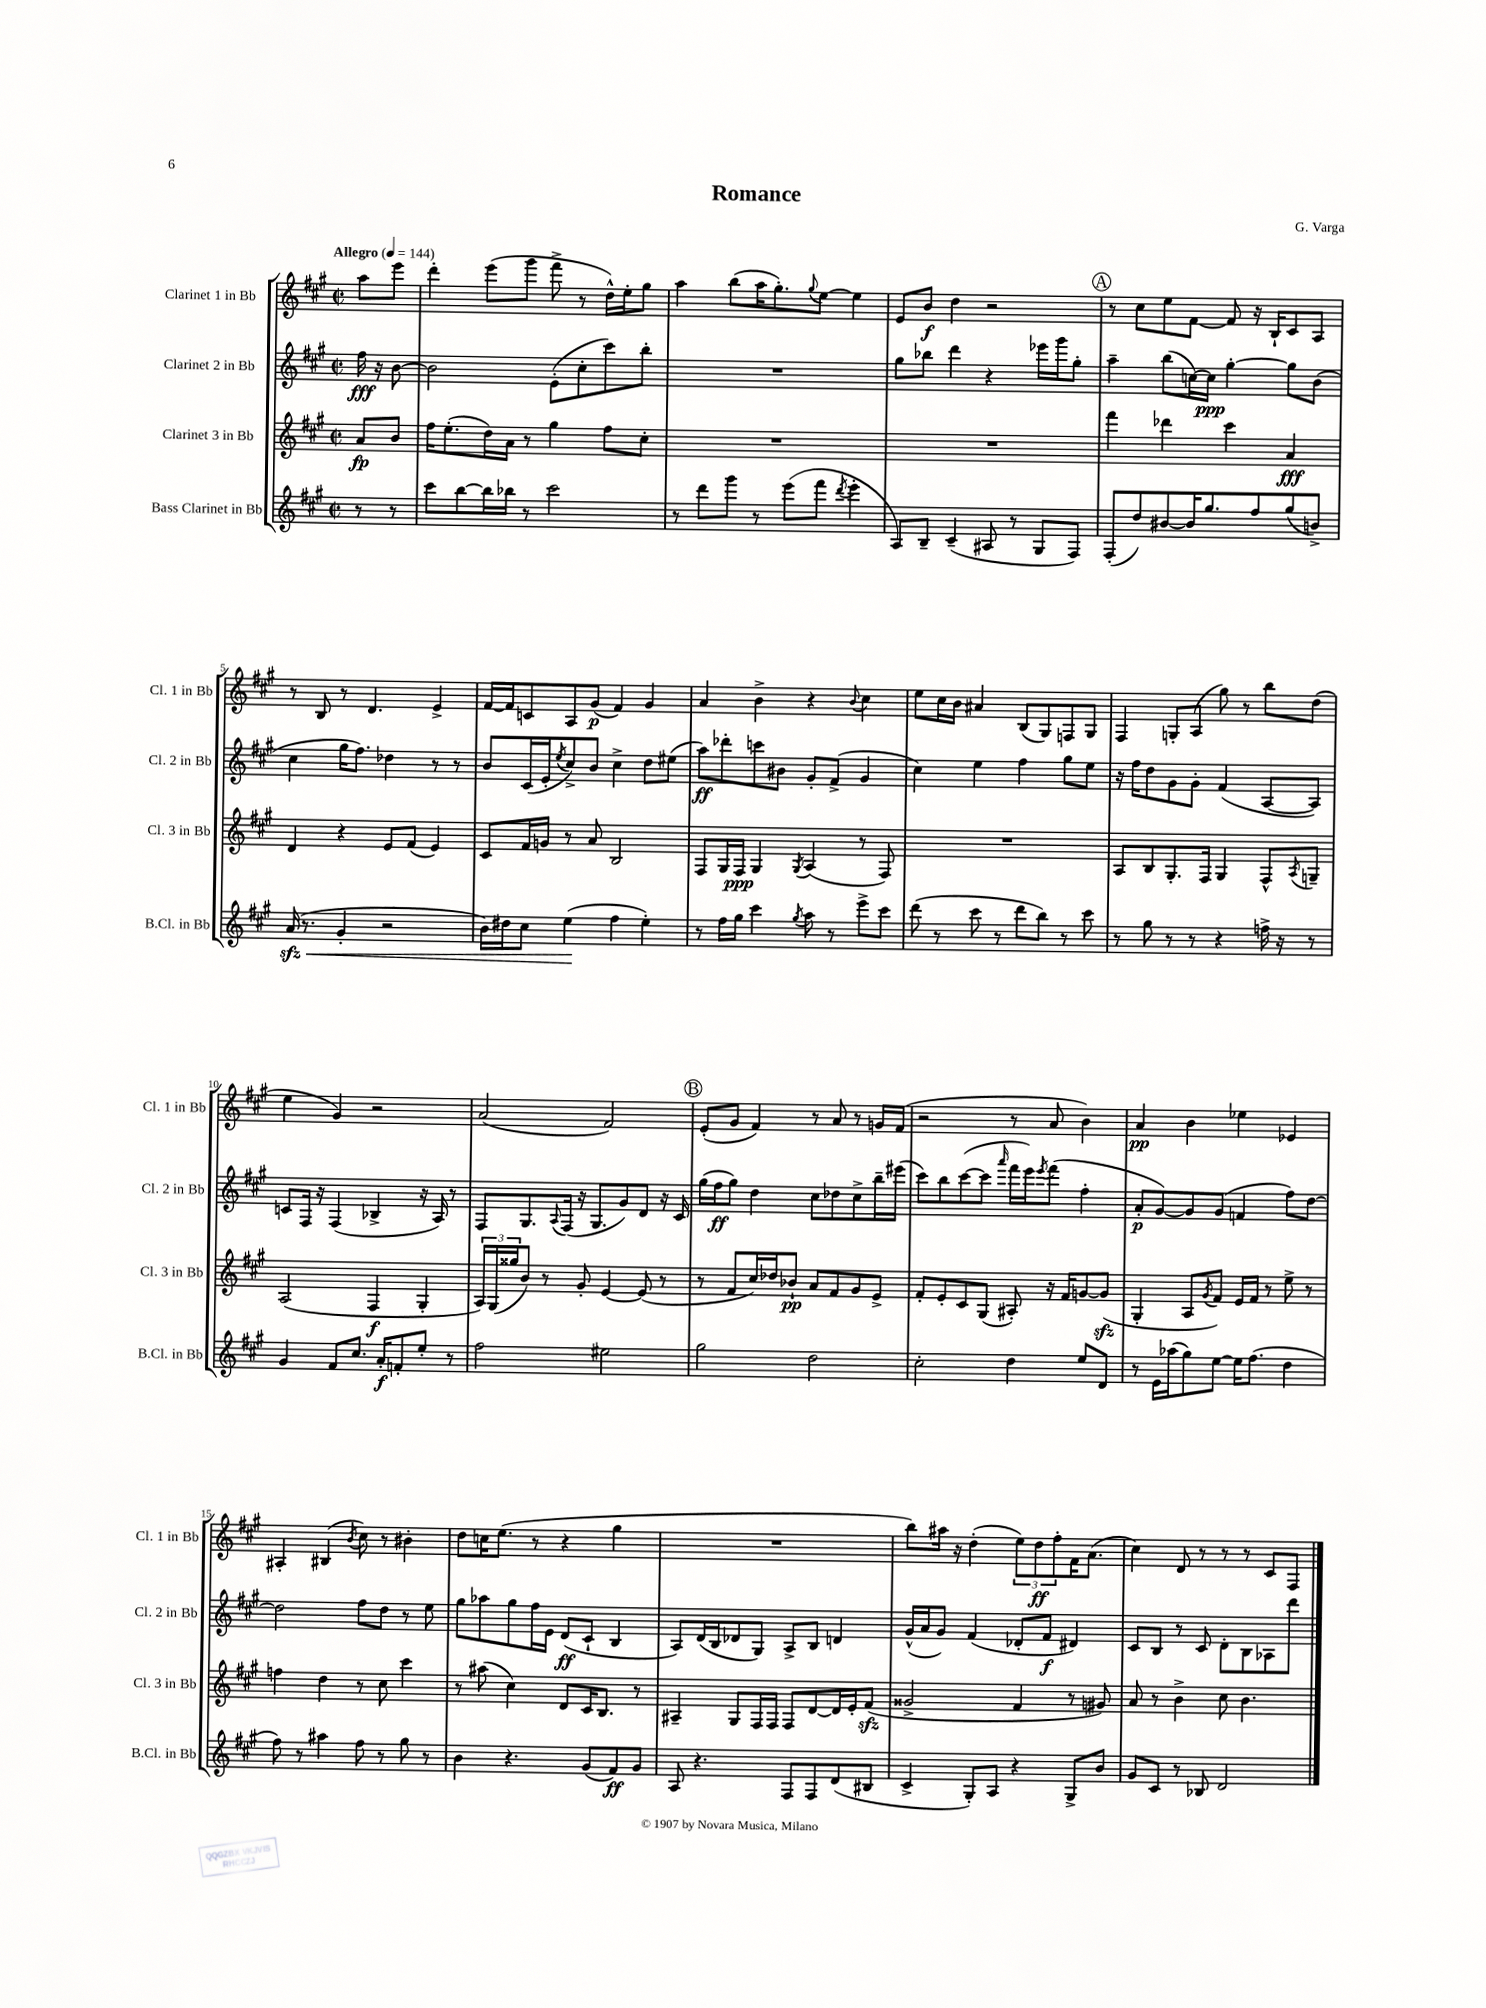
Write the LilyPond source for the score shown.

\header { title = "Romance" composer = "G. Varga" }
<<
\new StaffGroup <<
\new Staff = "s0" \with { instrumentName = "Clarinet 1 in Bb" shortInstrumentName = "Cl. 1 in Bb" } {
    \clef treble \key a \major \defaultTimeSignature \time 2/2 \partial 4 \tempo "Allegro" 4 = 144
    a''8 e'''8 |
    d'''4-. e'''8( gis'''8 fis'''8-> r8 d''16-^) e''16-. gis''8 |
    a''4 b''8( a''16 gis''8.-.) \appoggiatura { gis''8 } e''8~ e''4 |
    e'8 b'8\f d''4 r2 |
    \mark \markup { \circle "A" } r8 cis''8 e''8 fis'8~ fis'8 r16 b16-! cis'8 a8 |
    r8 b8 r8 d'4. e'4-> |
    fis'16~ fis'16 c'8 a8 gis'8\p( fis'4) gis'4 |
    a'4 b'4-> r4 \appoggiatura { b'8 } cis''4 |
    e''8 cis''16 b'16 ais'4 b8( gis8) f8 gis8 |
    fis4 g8-. a8( gis''8) r8 b''8 d''8( |
    e''4 gis'4) r2 |
    a'2( fis'2) |
    \mark \markup { \circle "B" } e'8-.( gis'8 fis'4) r8 a'8 r8 g'16 fis'16( |
    r2 r8 a'8 b'4) |
    a'4\pp b'4 ees''4 ees'4 |
    ais4-. bis4( \acciaccatura { b'8 } cis''8) r8 bis'4-. |
    d''8 c''16 e''8.( r8 r4 gis''4 |
    R1 |
    b''8) ais''16 r16 d''4-.( \tuplet 3/2 { e''8) d''8\ff fis''8-. } fis'16 a'8.( |
    cis''4) d'8 r8 r8 r8 cis'8 fis8 \bar "|." |
}
\new Staff = "s1" \with { instrumentName = "Clarinet 2 in Bb" shortInstrumentName = "Cl. 2 in Bb" } {
    \clef treble \key a \major \defaultTimeSignature \time 2/2 \partial 4
    fis''16\fff r16 b'8~ |
    b'2 e'8-.( cis''8-. cis'''8) b''8-. |
    R1 |
    gis''8 bes''8 d'''4 r4 ees'''16 gis'''16 gis''8-. |
    \mark \markup { \circle "A" } a''4-- b''8( c''16~) c''16\ppp gis''4~-. gis''8 b'8( |
    cis''4 gis''16 fis''8.) des''4 r8 r8 |
    b'8 cis'16( e'16-. \acciaccatura { e''8 } cis''8->) b'8 cis''4-> d''8 eis''8( |
    a''8\ff) des'''8-. c'''8 bis'8 gis'8-. fis'8->( gis'4 |
    cis''4) e''4 fis''4 gis''8 e''8 |
    r16 fis''16 d''8 gis'8 gis'8-. fis'4( a8~ a8) |
    c'8 fis16 r16 fis4( bes4-> r16 a16) r8 |
    fis8 gis8. \appoggiatura { a8 } fis16( r16 gis8. gis'8) d'8 r16 cis'16 |
    \mark \markup { \circle "B" } gis''16( fis''16\ff gis''8) d''4 cis''8 des''8 cis''8-> b''16-- eis'''16( |
    cis'''8) b''8 cis'''8~( cis'''8 \grace { a'''16 } fis'''16 e'''16) \acciaccatura { e'''8 } fis'''8( fis''4-. |
    a'8-.\p gis'8~) gis'8 gis'8( f'4 fis''8) d''8~ |
    d''2 fis''8 d''8 r8 e''8 |
    gis''8 aes''8 gis''8 fis''16 e'16 d'8\ff( cis'8-! b4 |
    a8) d'16( b16 des'8 gis8) a8-> b8 d'4 |
    gis'16-^( a'16 gis'8) fis'4( des'8-. fis'8\f dis'4) |
    cis'8 b8 r8 cis'8 d'8-. b8 aes8 d'''8 \bar "|." |
}
\new Staff = "s2" \with { instrumentName = "Clarinet 3 in Bb" shortInstrumentName = "Cl. 3 in Bb" } {
    \clef treble \key a \major \defaultTimeSignature \time 2/2 \partial 4
    a'8\fp b'8 |
    fis''16 e''8.-.( d''16) a'16 r8 gis''4 fis''8 cis''8-. |
    R1 |
    R1 |
    \mark \markup { \circle "A" } fis'''4 des'''4 cis'''4 a'4\fff |
    d'4 r4 e'8 fis'8( e'4) |
    cis'8 fis'16 g'16 r8 a'8 b2 |
    fis8 gis16 fis16\ppp gis4 \acciaccatura { gis8 } a4( r8 fis8) |
    R1 |
    a8 b8 gis8.-. fis16 gis4 fis8-^ \acciaccatura { a8 } g8-- |
    a2( fis4\f gis4-. |
    \tuplet 3/2 { a16) gis16( gisis''16 } b'8) r8 gis'8-. e'4~ e'8( r8 |
    \mark \markup { \circle "B" } r8 fis'8 cis''16) des''16 bes'8-!\pp a'8 fis'8 gis'8 e'8-> |
    fis'8-. e'8-. cis'8 gis8( ais8-.) r16 fis'16 g'8~ g'8\sfz( |
    gis4-. a8 \acciaccatura { gis'8 } fis'8) e'16 fis'16 r8 e''8-> r8 |
    f''4 d''4 r8 cis''8 cis'''4 |
    r8 ais''8( cis''4) d'8 cis'16 b8. r8 |
    ais4-- gis8 fis16 fis16 fis8 d'8~ d'16 e'16-. fis'8\sfz( |
    gisis'2-> fis'4 r8 gis'8) |
    a'8 r8 b'4-> cis''8 b'4. \bar "|." |
}
\new Staff = "s3" \with { instrumentName = "Bass Clarinet in Bb" shortInstrumentName = "B.Cl. in Bb" } {
    \clef treble \key a \major \defaultTimeSignature \time 2/2 \partial 4
    r8 r8 |
    cis'''8 b''8~ b''16 bes''16 r8 cis'''2 |
    r8 d'''8 gis'''8 r8 e'''8( fis'''8 \acciaccatura { d'''8 } e'''4-. |
    a8) b8-- cis'4--( ais8 r8 gis8 fis8) |
    \mark \markup { \circle "A" } fis8-.( d''8) bis'8~ bis'16 gis''8. fis''8 gis''8( b'8->) |
    a'16\sfz\<( r8. gis'4-. r2 |
    b'16) dis''16 cis''8 e''4\!( fis''4 e''4-.) |
    r8 fis''16 gis''16 cis'''4 \acciaccatura { gis''8 } a''8 r8 e'''8-> cis'''8 |
    d'''8( r8 cis'''8 r8 d'''8 b''8) r8 cis'''8 |
    r8 gis''8 r8 r8 r4 f''16-> r16 r8 |
    gis'4 fis'8 cis''8. a'16-.\f f'8-. e''8-. r8 |
    fis''2 eis''2 |
    \mark \markup { \circle "B" } gis''2 d''2 |
    cis''2-. d''4 e''8 d'8 |
    r8 e'16 aes''16( gis''8) e''8~ e''16 fis''8.( d''4 |
    fis''8) r8 ais''4 fis''8 r8 gis''8 r8 |
    b'4 r4. gis'8( fis'8\ff) gis'8 |
    a8 r4. fis8 fis8 d'8( bis8 |
    cis'4-> gis8-.) a8 r4 gis8-> b'8 |
    gis'8 cis'8 r8 bes8 d'2 \bar "|." |
}
>>
>>
